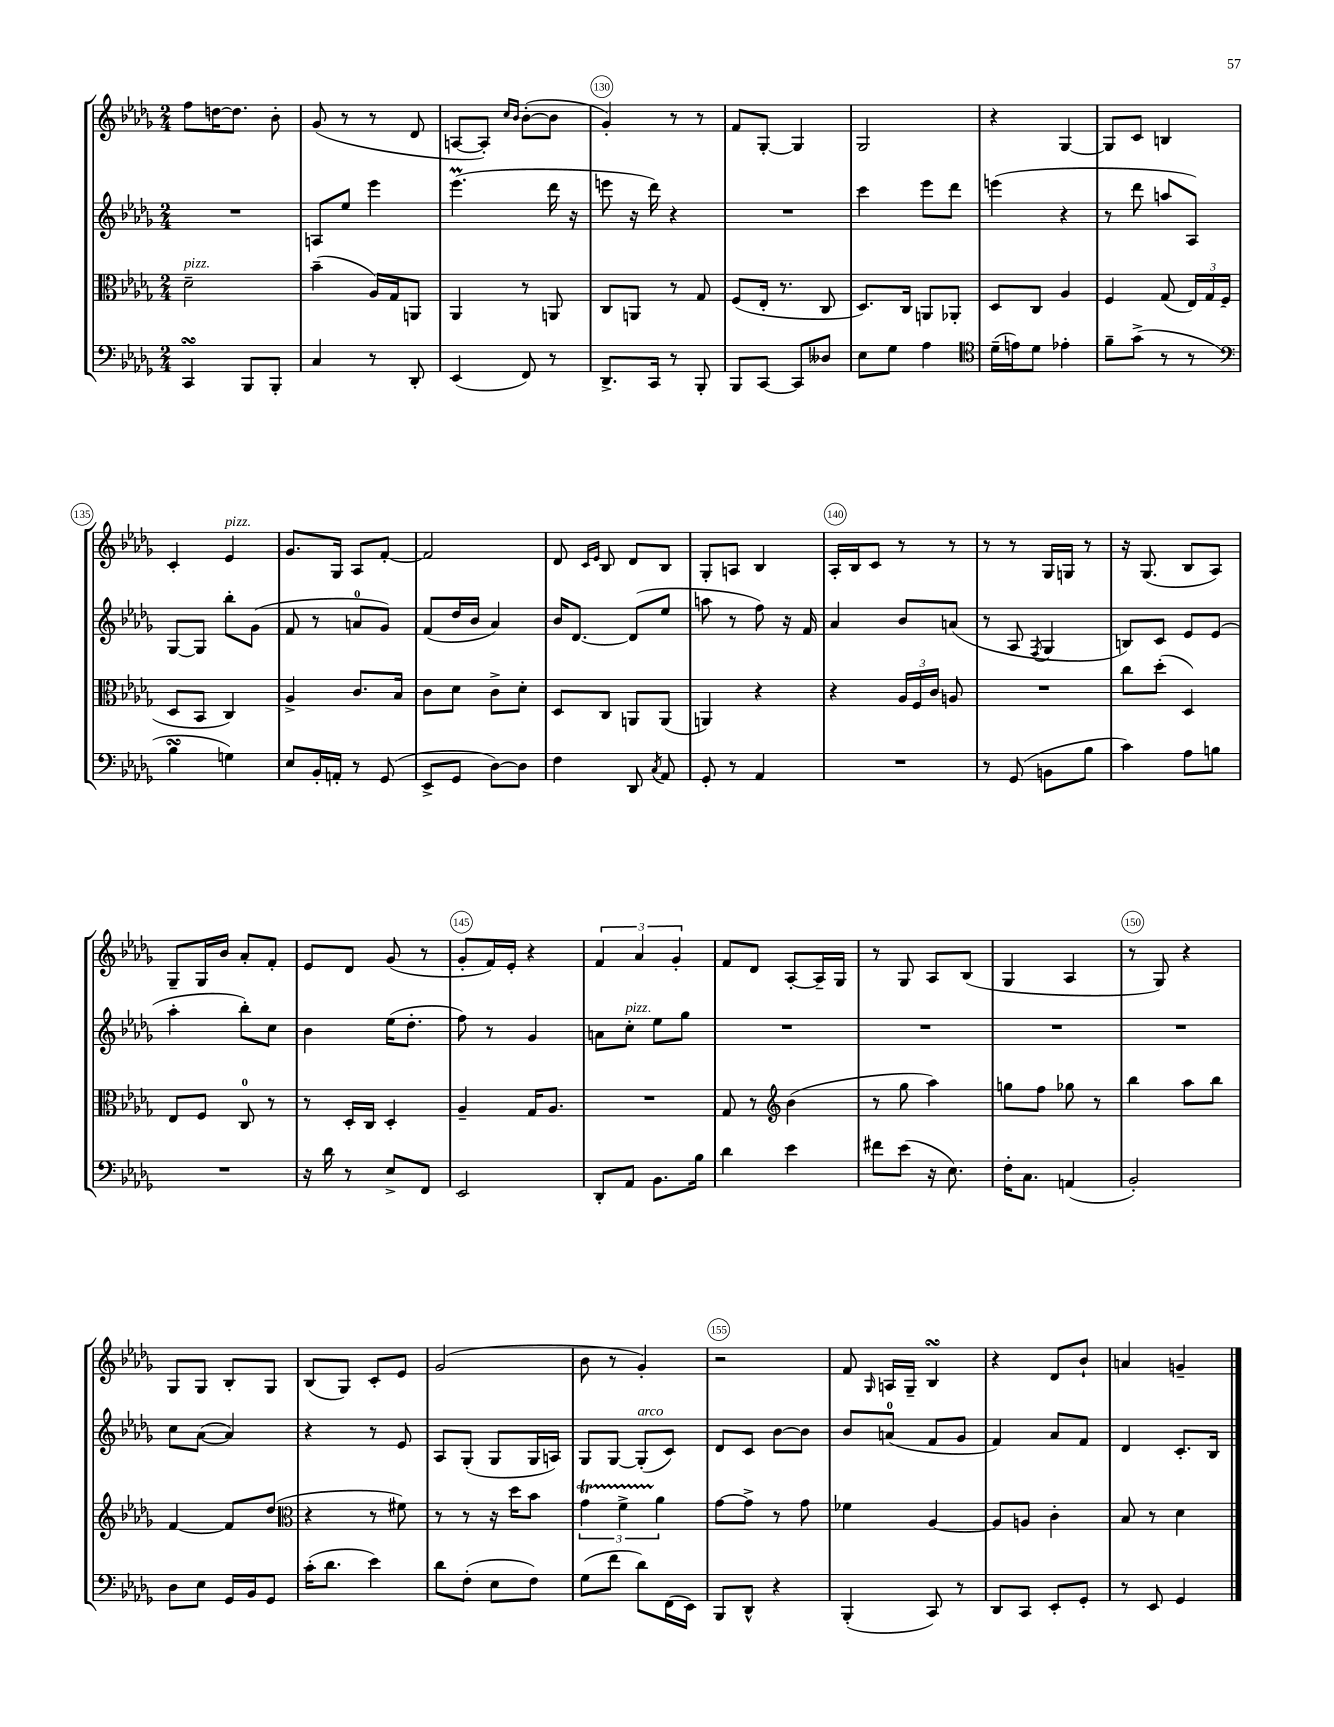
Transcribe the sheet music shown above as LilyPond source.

<<
\new StaffGroup <<
\new Staff = "s0" {
    \clef treble \key des \major \numericTimeSignature \time 2/4
    \autoBeamOff f''8[ d''16~ d''8.] bes'8-. |
    ges'8( r8 r8 des'8 |
    a8[~ a8]-.) \grace { c''16[ bes'16] } bes'8[~-.( bes'8] |
    ges'4-.) r8 r8 |
    f'8[ ges8]~-. ges4 |
    ges2 |
    r4 ges4~ |
    ges8[ c'8] b4 |
    c'4-. ees'4^\markup { \italic "pizz." } |
    ges'8.[ ges16] aes8[ f'8]~-. |
    f'2 |
    des'8 \grace { c'16[ ees'16] } bes8 des'8[ bes8] |
    ges8[-. a8] bes4 |
    aes16[-. bes16 c'8] r8 r8 |
    r8 r8 ges16[ g16] r8 |
    r16 ges8.( bes8[ aes8]) |
    ges8[-- ges16 bes'16] aes'8[-. f'8]-. |
    ees'8[ des'8] ges'8( r8 |
    ges'8[-. f'16) ees'16]-. r4 |
    \tuplet 3/2 { f'4 aes'4 ges'4-. } |
    f'8[ des'8] aes8[~-. aes16-- ges16] |
    r8 ges8 aes8[ bes8]( |
    ges4 aes4 |
    r8 ges8) r4 |
    ges8[ ges8] bes8[-. ges8] |
    bes8[( ges8]) c'8[-. ees'8] |
    ges'2( |
    bes'8 r8 ges'4-.) |
    r2 |
    f'8 \grace { ges16 } a16[ ges16]-- bes4\turn |
    r4 des'8[ bes'8]-! |
    a'4 g'4-- \bar "|." |
}
\new Staff = "s1" {
    \clef treble \key des \major \numericTimeSignature \time 2/4
    \autoBeamOff R2 |
    a8[ ees''8] ees'''4 |
    ees'''4.\prall( des'''16 r16 |
    e'''8 r16 des'''16) r4 |
    R2 |
    c'''4 ees'''8[ des'''8] |
    e'''4( r4 |
    r8 des'''8 a''8[ aes8]) |
    ges8[~ ges8] bes''8[-. ges'8]( |
    f'8 r8 a'8[-0 ges'8]) |
    f'8[( des''16 bes'16] aes'4) |
    bes'16[ des'8.]~ des'8[( ees''8] |
    a''8 r8 f''8) r16 f'16 |
    aes'4 bes'8[ a'8]( |
    r8 aes8 \acciaccatura { f8 } ges4 |
    b8[) c'8] ees'8[ ees'8]( |
    aes''4-. bes''8[-.) c''8] |
    bes'4 ees''16[( des''8.]-. |
    f''8) r8 ges'4 |
    a'8[ c''8]-.^\markup { \italic "pizz." } ees''8[ ges''8] |
    R2 |
    R2 |
    R2 |
    R2 |
    c''8[ aes'8]~( aes'4) |
    r4 r8 ees'8 |
    aes8[ ges8]-.( ges8[ ges16 a16]) |
    ges8[ ges8]~ ges8[-.^\markup { \italic "arco" }( c'8]) |
    des'8[ c'8] bes'8[~ bes'8] |
    bes'8[ a'8]-0( f'8[ ges'8] |
    f'4) aes'8[ f'8] |
    des'4 c'8.[-. bes16] \bar "|." |
}
\new Staff = "s2" {
    \clef alto \key des \major \numericTimeSignature \time 2/4
    \autoBeamOff des'2--^\markup { \italic "pizz." } |
    bes'4--( aes16[) ges16 a,8] |
    aes,4 r8 a,8 |
    c8[ a,8] r8 ges8 |
    f8[( ees16]-. r8. c8 |
    des8.[) c16] a,8[ aes,8]-. |
    des8[ c8] aes4 |
    f4 ges8( \tuplet 3/2 { ees16[) ges16 f16]( } |
    des8[ bes,8] c4) |
    aes4-> c'8.[ bes16] |
    c'8[ des'8] c'8[-> des'8]-. |
    des8[ c8] a,8[ a,8]( |
    a,4) r4 |
    r4 \tuplet 3/2 { aes16[ f16 c'16] } a8 |
    R2 |
    c''8[ des''8]-.( des4) |
    ees8[ f8] c8-0 r8 |
    r8 des16[-. c16] des4-. |
    aes4-- ges16[ aes8.] |
    R2 |
    ges8 r8 \clef treble bes'4( |
    r8 ges''8 aes''4) |
    g''8[ f''8] ges''8 r8 |
    bes''4 aes''8[ bes''8] |
    f'4~ f'8[ des''8]( |
    \clef alto r4 r8 fis'8) |
    r8 r8 r16 des''16[ bes'8] |
    \tuplet 3/2 { ges'4\startTrillSpan f'4-> aes'4\stopTrillSpan } |
    ges'8[~ ges'8]-> r8 ges'8 |
    fes'4 aes4~ |
    aes8[ a8] c'4-. |
    bes8 r8 des'4 \bar "|." |
}
\new Staff = "s3" {
    \clef bass \key des \major \numericTimeSignature \time 2/4
    \autoBeamOff c,4\turn bes,,8[ bes,,8]-. |
    c4 r8 des,8-. |
    ees,4( f,8) r8 |
    des,8.[-> c,16] r8 bes,,8-. |
    bes,,8[ c,8]~ c,8[ deses8] |
    ees8[ ges8] aes4 |
    \clef tenor des'16[--( e'16) des'8] ees'4-. |
    f'8[-- ges'8]->( r8 r8 |
    \clef bass bes4\turn g4) |
    ees8[ bes,16-. a,16]-. r8 ges,8( |
    ees,8[-> ges,8] des8[~) des8] |
    f4 des,8 \acciaccatura { c8 } aes,8 |
    ges,8-. r8 aes,4 |
    R2 |
    r8 ges,8( b,8[ bes8] |
    c'4) aes8[ b8] |
    R2 |
    r16 des'16 r8 ees8[-> f,8] |
    ees,2 |
    des,8[-. aes,8] bes,8.[ bes16] |
    des'4 ees'4 |
    fis'8[ ees'8]( r16 ees8.) |
    f16[-. c8.] a,4( |
    bes,2-.) |
    des8[ ees8] ges,16[ bes,16 ges,8] |
    c'16[-.( des'8.] ees'4) |
    des'8[ f8]-.( ees8[ f8]) |
    ges8[( f'8] des'8[) f,16( ees,16]) |
    bes,,8[ des,8]-^ r4 |
    bes,,4-.( c,8) r8 |
    des,8[ c,8] ees,8[-. ges,8]-. |
    r8 ees,8 ges,4 \bar "|." |
}
>>
>>
\layout { \context { \Score currentBarNumber = #127 \override BarNumber.break-visibility = ##(#f #t #t) barNumberVisibility = #(every-nth-bar-number-visible 5) \override BarNumber.stencil = #(make-stencil-circler 0.1 0.3 ly:text-interface::print) } }
